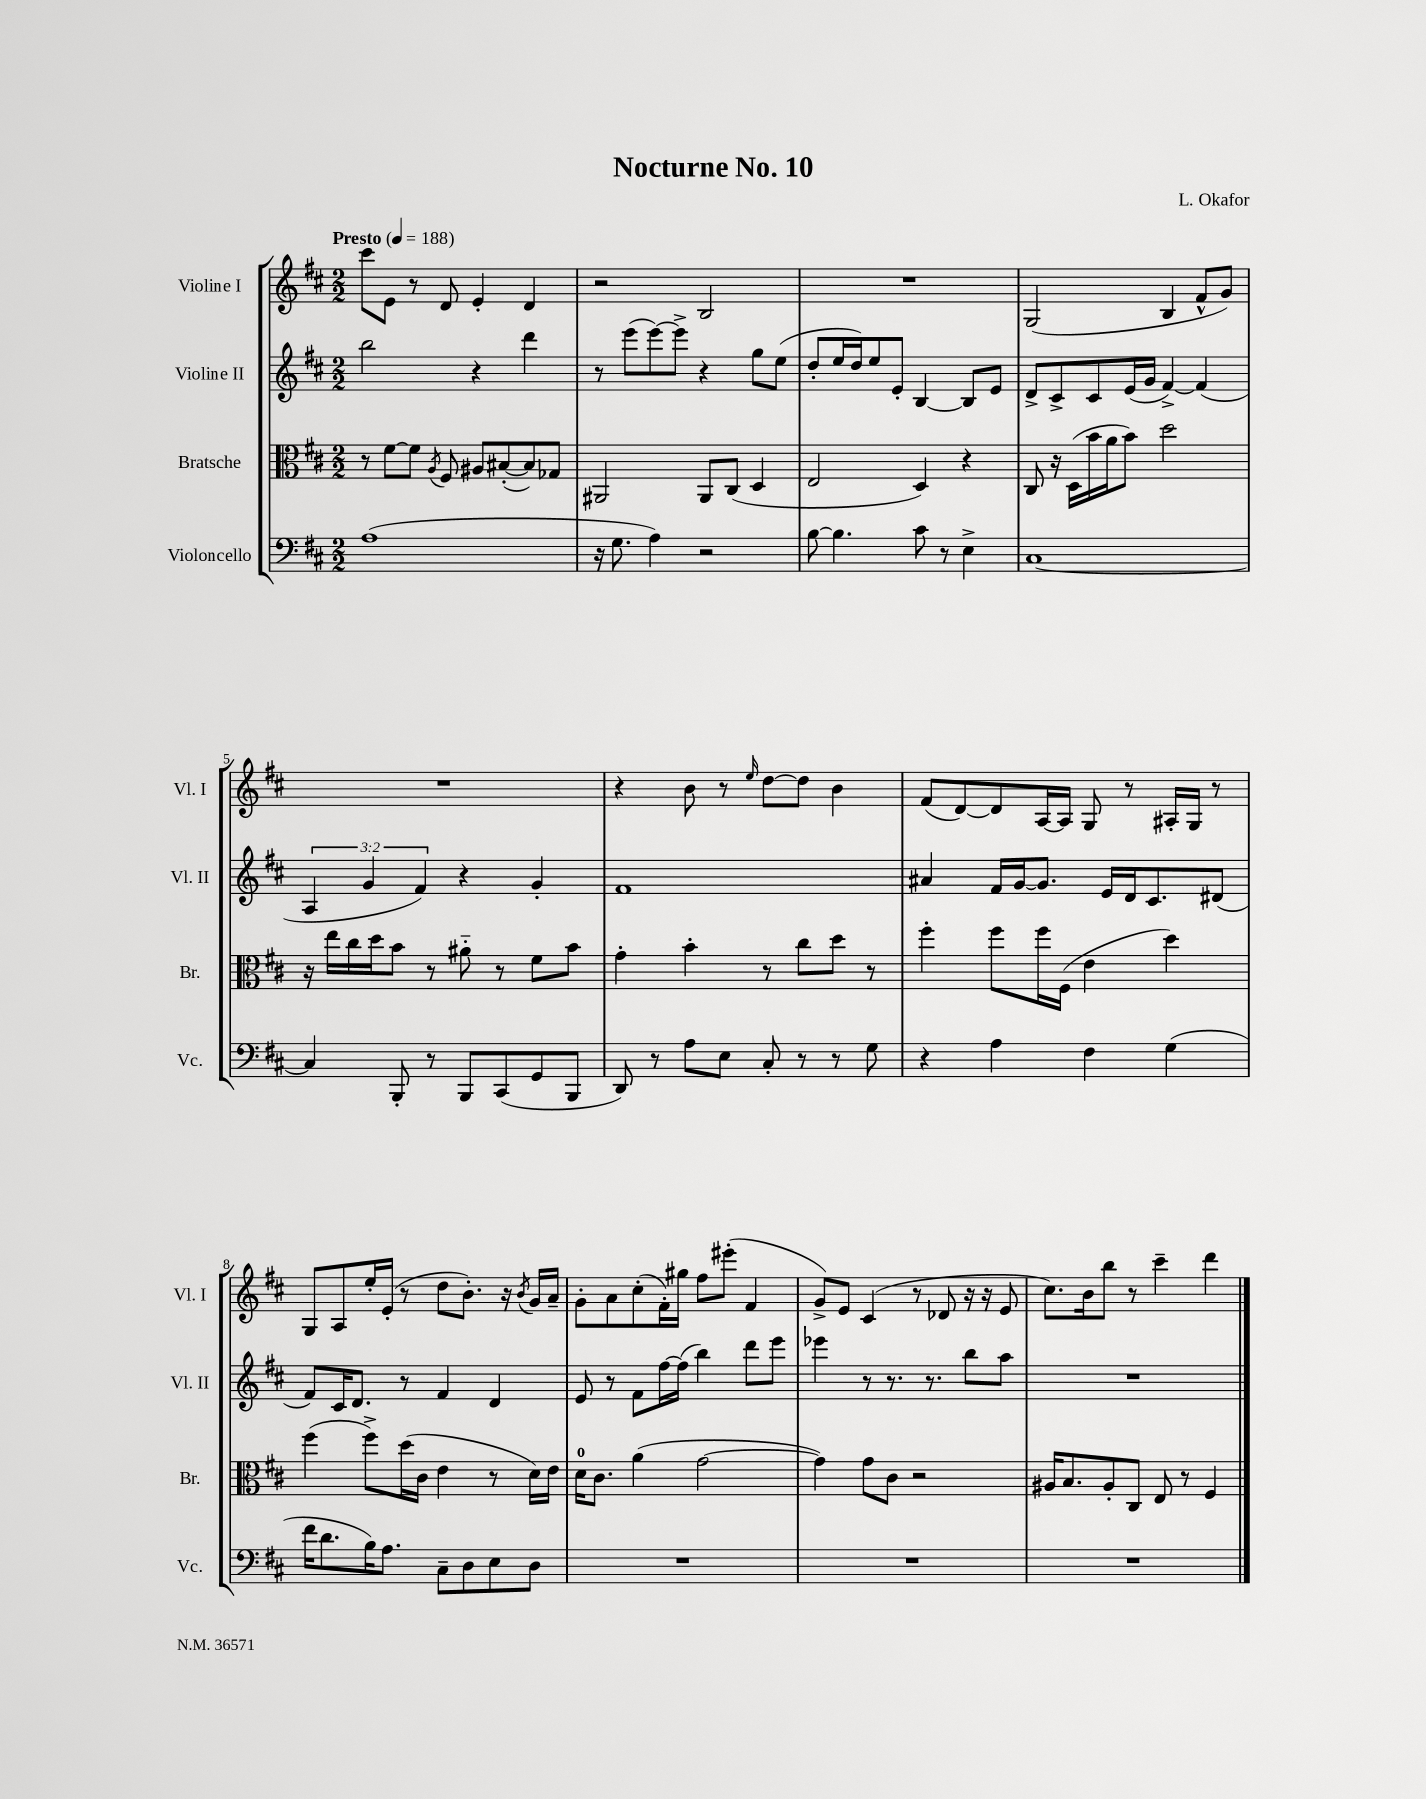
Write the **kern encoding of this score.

**kern	**kern	**kern	**kern
*staff4	*staff3	*staff2	*staff1
*clefF4	*clefC3	*clefG2	*clefG2
*k[f#c#]	*k[f#c#]	*k[f#c#]	*k[f#c#]
*M2/2	*M2/2	*M2/2	*M2/2
*MM188	*MM188	*MM188	*MM188
(1A	8r	2bb	8ccc#
.	[8f#	.	8e
.	8f#]	.	8r
.	8qA	.	.
.	8F#	.	8d
.	8A#	4r	4e'
.	([8B#'	.	.
.	8B#])	4ddd	4d
.	8G-	.	.
=	=	=	=
16r	2AA#	8r	2r
8.G	.	.	.
.	.	(8eee	.
4A)	.	[8eee)	.
.	.	8eee^]	.
2r	8AA#	4r	2B
.	(8C#	.	.
.	4D	8gg	.
.	.	(8ee	.
=	=	=	=
[8B	2E	8dd'	1r
4.B]	.	16ee	.
.	.	16dd)	.
.	.	8ee	.
.	.	8e'	.
8c#	4D)	[4B	.
8r	.	.	.
4E^	4r	8B]	.
.	.	8e	.
=	=	=	=
[1C#	8C#	8d^	(2G
.	16r	8c#^	.
.	(16D	.	.
.	16b	8c#	.
.	16a	.	.
.	8b)	(16e	.
.	.	16g	.
.	2dd	[4f#^)	4B
.	.	(4f#]	8f#^^
.	.	.	8g)
=	=	=	=
4C#]	16r	6A	1r
.	16ee	.	.
.	16cc#	.	.
.	.	6g	.
.	16dd	.	.
8BBB'	8b	.	.
.	.	6f#)	.
8r	8r	.	.
8BBB	8a#'~	4r	.
(8CC#	8r	.	.
8GG	8f#	4g'	.
8BBB	8b	.	.
=	=	=	=
8DD)	4g'	1f#	4r
8r	.	.	.
8A	4b'	.	8b
8E	.	.	8r
.	.	.	16qqee
8C#'	8r	.	[8dd
8r	8cc#	.	8dd]
8r	8dd	.	4b
8G	8r	.	.
=	=	=	=
4r	4ff#'	4a#	(8f#
.	.	.	[8d)
4A	8ff#	16f#	8d]
.	.	[16g	.
.	16ff#	8.g]	[16A
.	(16F#	.	16A]
4F#	4e	.	8G
.	.	16e	.
.	.	16d	8r
.	.	8.c#	.
(4G	4dd)	.	16A#'
.	.	.	16G
.	.	(8d#	8r
=	=	=	=
16f#	(4ff#	8f#)	8G
8.d	.	.	.
.	.	16c#	8A
.	.	8.d	.
16B)	8ff#^)	.	16ee'
8.A	.	.	(16e'
.	(16dd	8r	8r
.	16c#	.	.
8C#~	4e	4f#	8dd
8D	.	.	8.b')
8E	8r	4d	.
.	.	.	16r
.	.	.	8qb
8D	16d)	.	16g
.	16e	.	16a~
=	=	=	=
1r	16d	8e	8g'
.	8.c#	.	.
.	.	8r	8a
.	(4a	8f#	(8cc#'
.	.	[16ff#	16f#')
.	.	(16ff#]	16gg#
.	[2g	4bb)	8ff#
.	.	.	(8eee#'
.	.	8ddd	4f#
.	.	8eee	.
=	=	=	=
1r	4g])	4eee-	8g^)
.	.	.	8e
.	8g	8r	(4c#
.	8c#	8.r	.
.	2r	.	8r
.	.	8.r	.
.	.	.	8d-
.	.	8bb	16r
.	.	.	16r
.	.	8aa	8e
=	=	=	=
1r	16A#	1r	8.cc#)
.	8.B	.	.
.	.	.	16b
.	8A#'	.	8bb
.	8C#	.	8r
.	8E	.	4ccc#~
.	8r	.	.
.	4F#	.	4ddd
==	==	==	==
*-	*-	*-	*-
